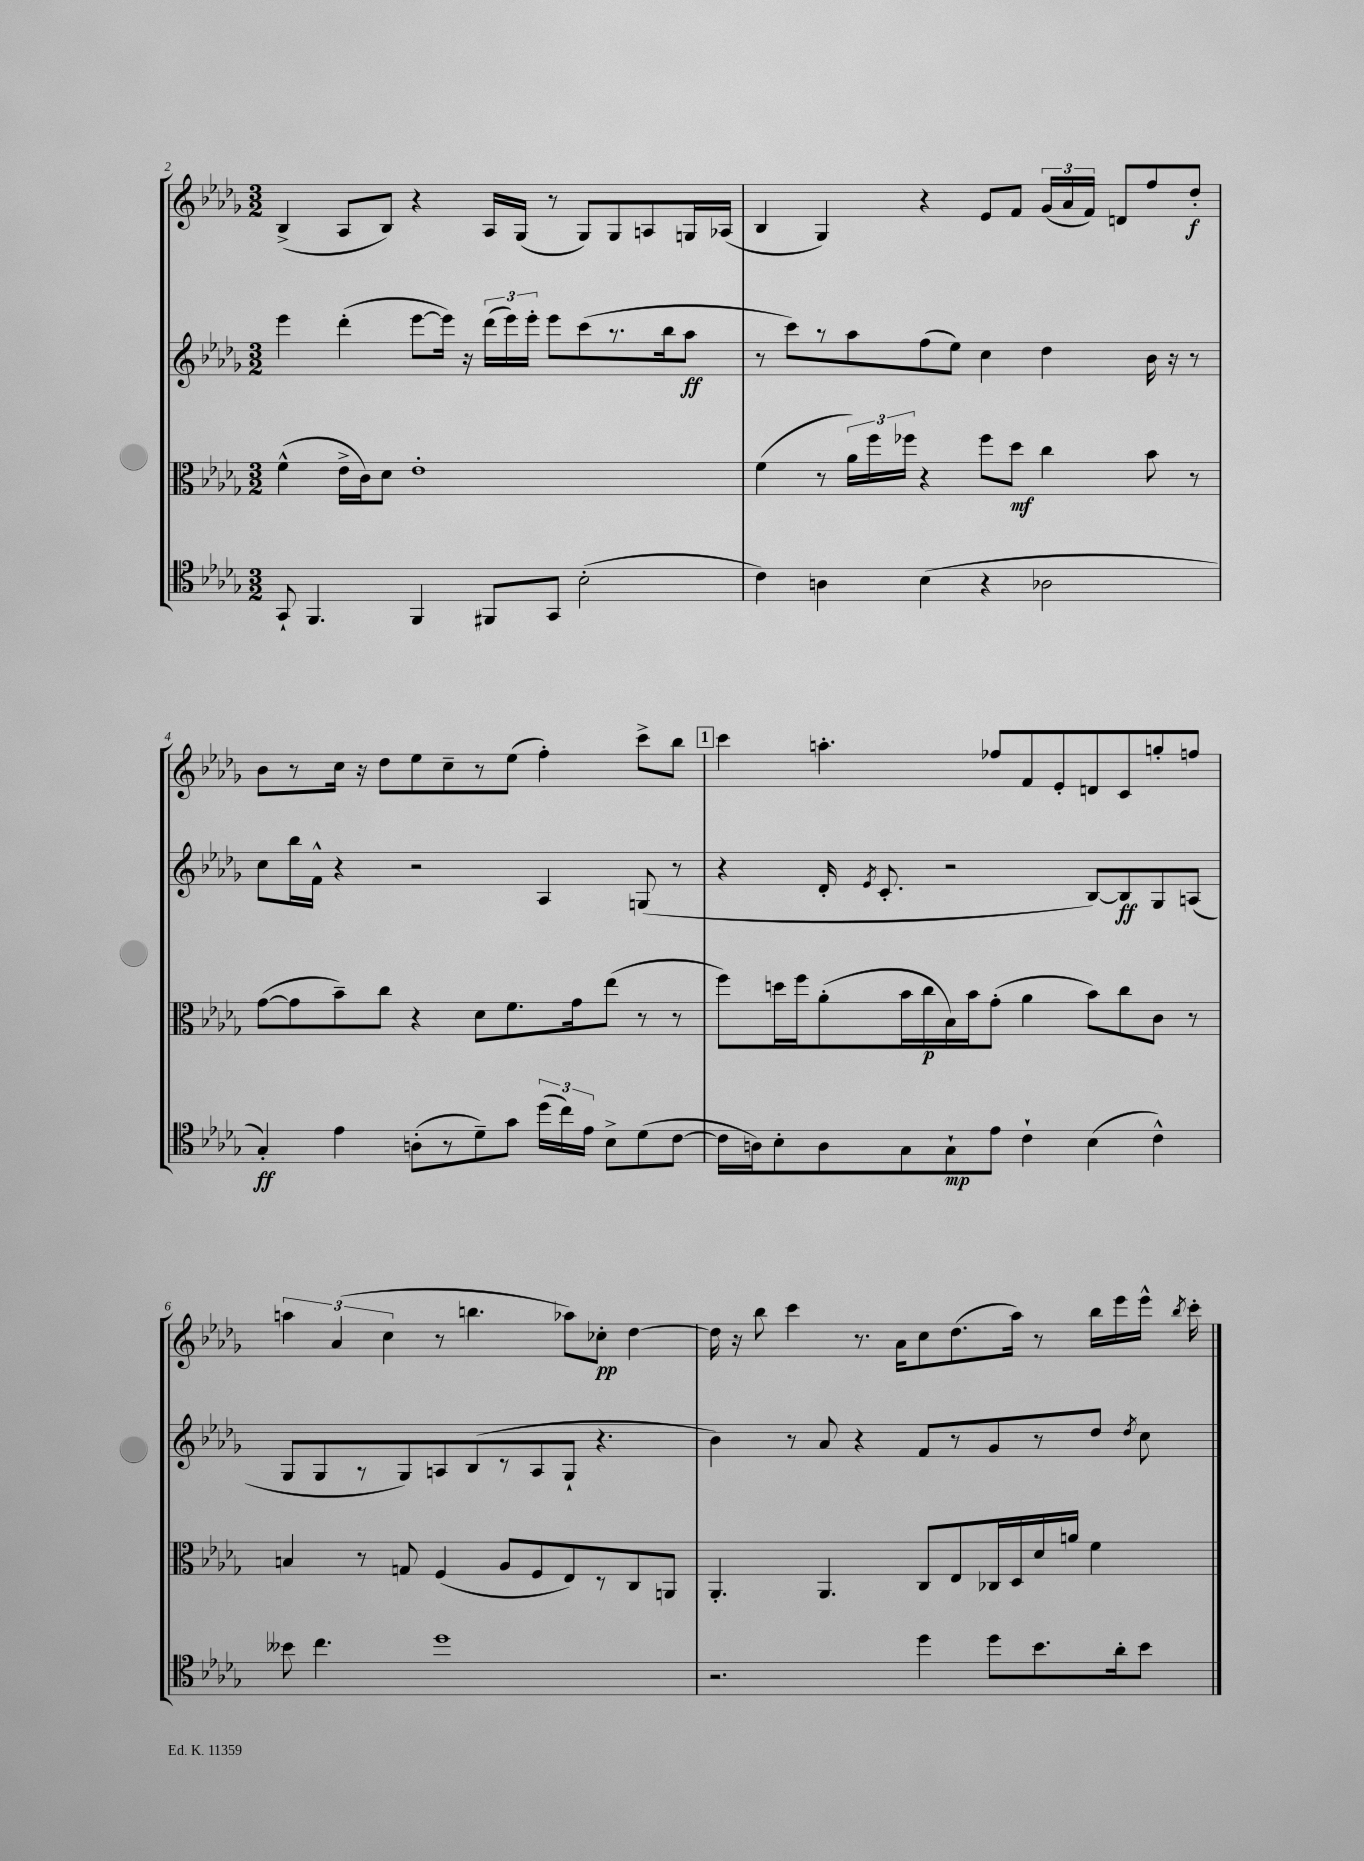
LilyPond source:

<<
\new StaffGroup <<
\new Staff = "s0" {
    \clef treble \key des \major \numericTimeSignature \time 3/2
    \autoBeamOff bes4->( aes8[ bes8]) r4 aes16[ ges16]( r8 ges8[) ges8 a8 g16 aes16]( |
    bes4 ges4) r4 ees'8[ f'8] \tuplet 3/2 { ges'16[( aes'16 f'16]) } d'8[ f''8 des''8]-.\f |
    bes'8[ r8 c''16] r16 des''8[ ees''8 c''8-- r8 ees''8]( f''4-.) c'''8[-> bes''8] |
    \mark \markup { \box "1" } c'''4 a''4.-. fes''8[ f'8 ees'8-. d'8 c'8 g''8-. f''8] |
    \tuplet 3/2 { a''4 aes'4( c''4 } r8 b''4. aes''8[) ces''8]-.\pp des''4~ |
    des''16 r16 bes''8 c'''4 r8. aes'16[ c''8 des''8.( aes''16]) r8 bes''16[ ees'''16 ees'''16]-^ \acciaccatura { bes''8 } c'''16-. \bar "|." |
}
\new Staff = "s1" {
    \clef treble \key des \major \numericTimeSignature \time 3/2
    \autoBeamOff ees'''4 des'''4-.( ees'''8[~ ees'''16]) r16 \tuplet 3/2 { des'''16[( ees'''16) ees'''16]-. } ees'''8[ c'''8( r8. bes''16 aes''8]\ff |
    r8 c'''8[) r8 aes''8 f''8( ees''8]) c''4 des''4 bes'16 r16 r8 |
    c''8[ bes''16 f'16]-^ r4 r2 aes4 g8( r8 |
    \mark \markup { \box "1" } r4 des'16-. \acciaccatura { ees'8 } c'8.-. r2 bes8[~) bes8\ff ges8 a8]( |
    ges8[ ges8 r8 ges8) a8 bes8( r8 a8 ges8]-! r4. |
    bes'4) r8 aes'8 r4 f'8[ r8 ges'8 r8 des''8] \acciaccatura { des''8 } c''8 \bar "|." |
}
\new Staff = "s2" {
    \clef alto \key des \major \numericTimeSignature \time 3/2
    \autoBeamOff f'4-^( ees'16[-> c'16) des'8] ees'1-. |
    f'4( r8 \tuplet 3/2 { aes'16[) f''16 fes''16] } r4 fes''8[ des''8]\mf c''4 bes'8 r8 |
    ges'8[~( ges'8 bes'8--) c''8] r4 des'8[ f'8. ges'16 ees''8]( r8 r8 |
    \mark \markup { \box "1" } f''8[) d''16 f''16 aes'8-.( bes'16 c''16\p bes16) bes'16 ges'8]-.( aes'4 bes'8[) c''8 c'8] r8 |
    b4 r8 g8 f4( aes8[ f8 ees8) r8 c8 a,8] |
    aes,4.-. aes,4. c8[ ees8 ces16 des16 des'16 a'16] f'4 \bar "|." |
}
\new Staff = "s3" {
    \clef tenor \key des \major \numericTimeSignature \time 3/2
    \autoBeamOff ges,8-! f,4. f,4 fis,8[ ges,8] bes2-.( |
    c'4) a4 bes4( r4 aes2 |
    ges4-.\ff) ees'4 a8[-.( r8 des'8--) ges'8] \tuplet 3/2 { des''16[( c''16) ees'16] } bes8[-> des'8( c'8]~ |
    \mark \markup { \box "1" } c'16[ a16) bes8-. a8 ges8 ges8-!\mp ees'8] c'4-! bes4( c'4-^) |
    beses'8 c''4. des''1 |
    r2. des''4 des''8[ bes'8. aes'16-. bes'8] \bar "|." |
}
>>
>>
\layout { \context { \Score currentBarNumber = #2 } }
